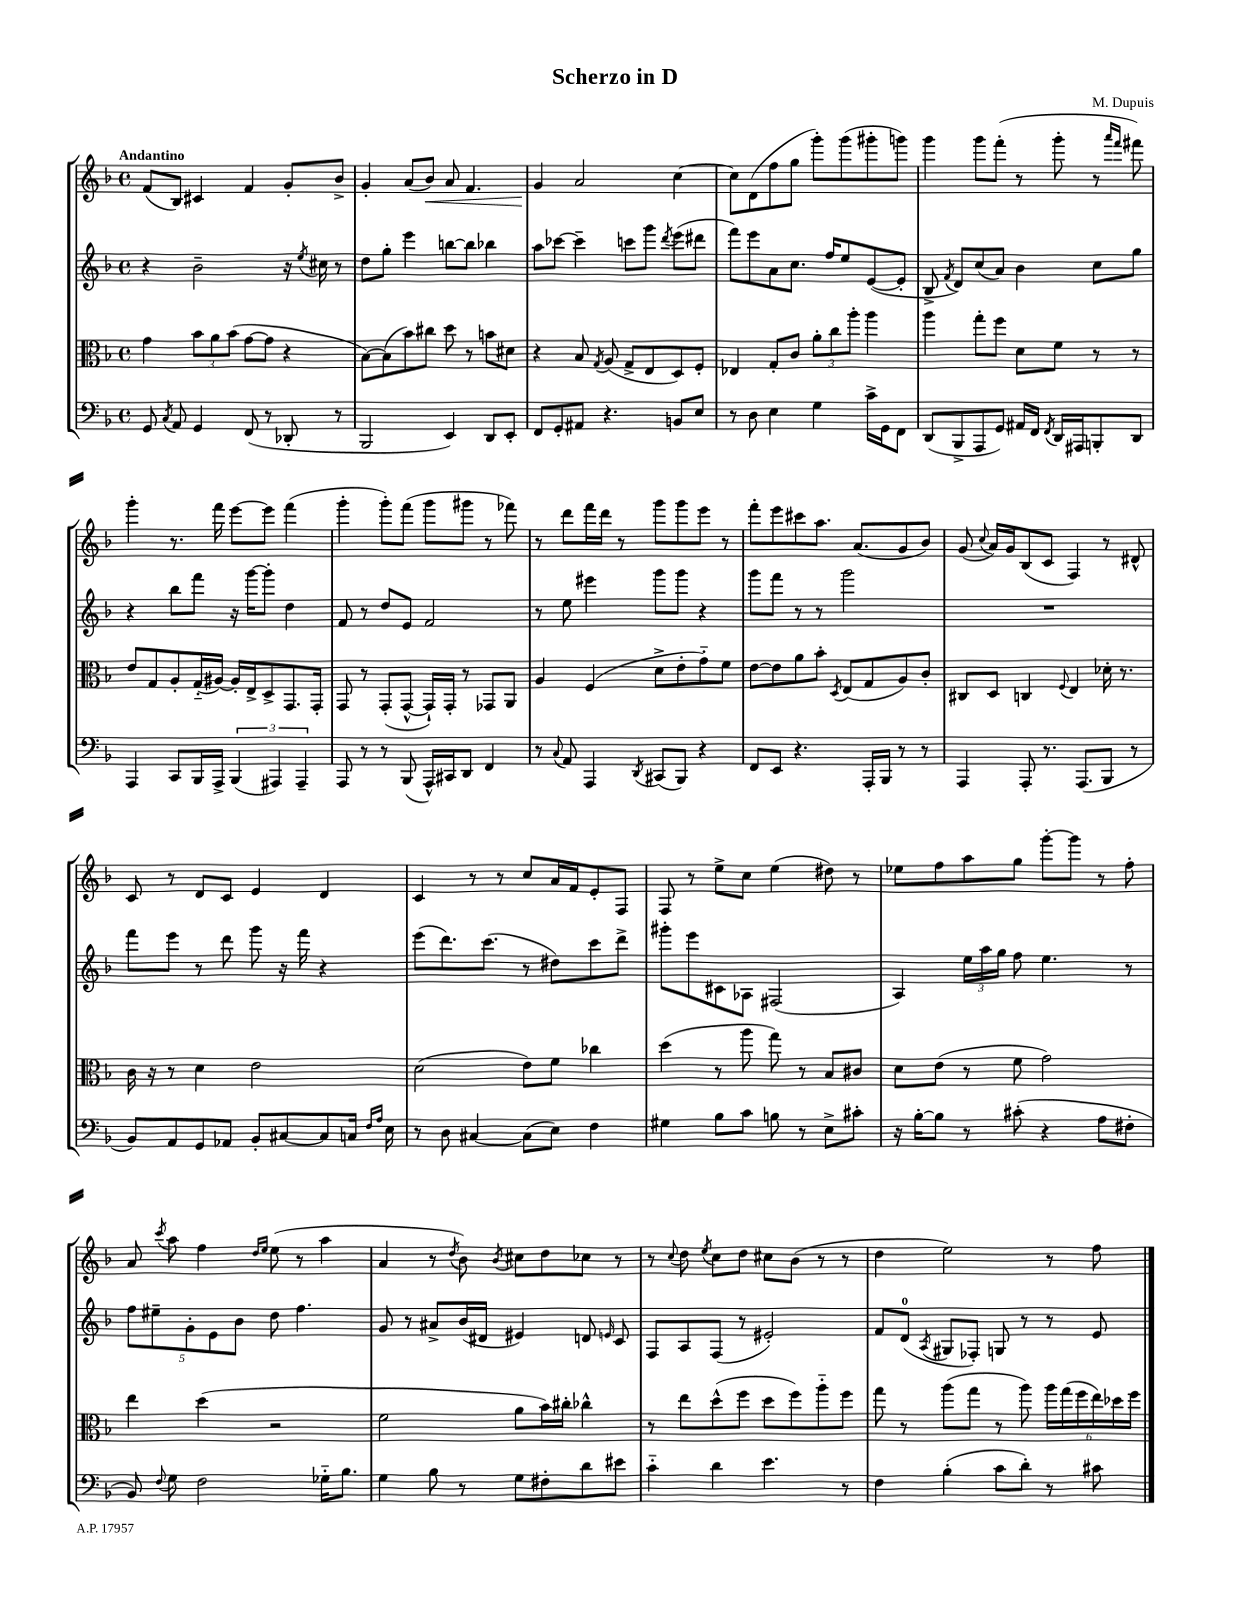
\header { title = "Scherzo in D" composer = "M. Dupuis" }
<<
\new StaffGroup <<
\new Staff = "s0" {
    \clef treble \key f \major \defaultTimeSignature \time 4/4 \tempo "Andantino"
    \autoBeamOff f'8[( bes8]) cis'4 f'4 g'8[-. bes'8]-> |
    g'4-. a'8[( bes'8]\<) a'8 f'4. |
    g'4\! a'2 c''4~ |
    c''8[ d'8( f''8 g''8] g'''8[-.) g'''8( gis'''8-. g'''8]) |
    g'''4 g'''8[ f'''8]-.( r8 g'''8-. r8 \grace { a'''16[ f'''16] } fis'''8) |
    g'''4-. r8. f'''16 e'''8[~ e'''8] f'''4( |
    g'''4-. g'''8[-.) f'''8]( g'''8[ gis'''8] r8 fes'''8) |
    r8 d'''8[ f'''16 d'''16] r8 g'''8[ g'''8 e'''8] r8 |
    f'''8[-. e'''8 cis'''8 a''8.] a'8.[( g'8 bes'8]) |
    g'8( \appoggiatura { c''8 } a'16[) g'16 bes8( c'8] f4) r8 dis'8-^ |
    c'8 r8 d'8[ c'8] e'4 d'4 |
    c'4 r8 r8 c''8[ a'16 f'16 e'8-. f8] |
    f8 r8 e''8[-> c''8] e''4( dis''8) r8 |
    ees''8[ f''8 a''8 g''8] g'''8[~-. g'''8] r8 f''8-. |
    a'8 \acciaccatura { c'''8 } a''8 f''4 \grace { d''16[ e''16] } e''8( r8 a''4 |
    a'4 r8 \acciaccatura { d''8 } bes'8) \acciaccatura { bes'8 } cis''8[ d''8 ces''8] r8 |
    r8 \appoggiatura { c''8 } d''8 \acciaccatura { e''8 } c''8[ d''8] cis''8[ bes'8]( r8 r8 |
    d''4 e''2) r8 f''8 \bar "|." |
}
\new Staff = "s1" {
    \clef treble \key f \major \defaultTimeSignature \time 4/4
    \autoBeamOff r4 bes'2-- r16 \acciaccatura { e''8 } cis''16 r8 |
    d''8[ g''8]-. e'''4 b''8[~ b''8] bes''4 |
    a''8[ ces'''8]~ ces'''4-- c'''8[ g'''8] \acciaccatura { d'''8 } e'''8[( dis'''8] |
    f'''8[) e'''8 a'8 c''8.] f''16[ e''8 e'8~( e'8]-. |
    bes8-> \acciaccatura { f'8 } d'8[) c''8( a'8]) bes'4 c''8[ g''8] |
    r4 bes''8[ f'''8] r16 g'''16[~ g'''8]-. d''4 |
    f'8 r8 d''8[ e'8] f'2 |
    r8 e''8 eis'''4 g'''8[ g'''8] r4 |
    g'''8[ f'''8] r8 r8 g'''2 |
    R1 |
    f'''8[ e'''8] r8 d'''8 g'''8 r16 f'''16 r4 |
    e'''8[( d'''8.) c'''8.]( r8 dis''8[) c'''8 d'''8]-> |
    gis'''8[-. e'''8 cis'8 aes8] fis2( |
    a4) \tuplet 3/2 { e''16[ a''16 g''16] } f''8 e''4. r8 |
    \tuplet 5/4 { f''8[ eis''8-- g'8-. e'8 bes'8] } d''8 f''4. |
    g'8 r8 ais'8[-> bes'16( dis'16] eis'4) d'8 \grace { e'16 } c'8 |
    f8[ a8 f8]( r8 eis'2-.) |
    f'8[ d'8]-0( \acciaccatura { a8 } gis8[ fes8]-.) g8 r8 r8 e'8 \bar "|." |
}
\new Staff = "s2" {
    \clef alto \key f \major \defaultTimeSignature \time 4/4
    \autoBeamOff g'4 \tuplet 3/2 { bes'8[ a'8 bes'8]( } g'8[~ g'8] r4 |
    bes8[~) bes8( bes'8) cis''8] d''8 r8 b'8[ dis'8] |
    r4 bes8 \acciaccatura { g8 } a8( g8[-> e8 d8) f8]-. |
    ees4 g8[-. c'8] \tuplet 3/2 { a'8[-. c''8 a''8]-. } a''4 |
    a''4 g''8[-. f''8] d'8[ f'8] r8 r8 |
    e'8[ g8 a8-. g16-_( ais16]~) ais16[-. e16-> d8-> g,8. g,16]-. |
    g,8 r8 g,8[-.( g,8]~-^ g,16[-!) g,16]-. r8 ges,8[ a,8] |
    a4 f4( d'8[-> e'8-. g'8-_) f'8] |
    e'8[~ e'8 a'8 bes'8]-. \acciaccatura { d8 } e8[( g8 a8) c'8]-. |
    cis8[ d8] c4 \appoggiatura { f8 } e4 des'16-. r8. |
    c'16 r16 r8 d'4 e'2 |
    d'2( e'8[) f'8] ces''4 |
    d''4( r8 a''8 g''8) r8 bes8[ cis'8] |
    d'8[ e'8]( r8 f'8 g'2) |
    e''4 d''4( r2 |
    f'2 a'8[ bes'16) cis''16]-. ces''4-^ |
    r8 e''8[ d''8-^( f''8] d''8[ f''8) a''8-_ f''8] |
    g''8 r8 a''8[( g''8] r8 a''8) \tuplet 6/4 { a''16[ g''16( f''16 e''16) des''16 f''16] } \bar "|." |
}
\new Staff = "s3" {
    \clef bass \key f \major \defaultTimeSignature \time 4/4
    \autoBeamOff g,8 \acciaccatura { c8 } a,8 g,4 f,8( r8 des,8-. r8 |
    bes,,2 e,4) d,8[ e,8]-. |
    f,8[ g,8-. ais,8] r4. b,8[ e8] |
    r8 d8 e4 g4 c'16[-> g,16 f,8] |
    d,8[( bes,,8-> a,,8 g,8]) ais,16[ f,16] \acciaccatura { f,8 } d,16[ ais,,16 b,,8-. d,8] |
    a,,4 c,8[ bes,,16 a,,16]-> \tuplet 3/2 { bes,,4( ais,,4) ais,,4-- } |
    a,,8 r8 r8 bes,,8( a,,16[-^) cis,16 d,8] f,4 |
    r8 \appoggiatura { c8 } a,8 a,,4 \acciaccatura { d,8 } cis,8[( bes,,8]) r4 |
    f,8[ e,8] r4. a,,16[-. bes,,16] r8 r8 |
    a,,4 a,,8-. r8. a,,8.[( bes,,8] r8 |
    bes,8[) a,8 g,8 aes,8] bes,8[-. cis8~ cis8 c16] \grace { f16[ a16] } e16 |
    r8 d8 cis4~ cis8[( e8]) f4 |
    gis4 bes8[ c'8] b8 r8 e8[-> cis'8]-. |
    r16 bes16[~-. bes8] r8 cis'8-.( r4 a8[ fis8]-. |
    bes,8) \appoggiatura { f8 } g8 f2 ges16[-_ bes8.] |
    g4 bes8 r8 g8[ fis8-. d'8 eis'8] |
    c'4-_ d'4 e'4. r8 |
    f4 bes4-.( c'8[ d'8]-.) r8 cis'8 \bar "|." |
}
>>
>>
\layout { \context { \Score \remove "Bar_number_engraver" } }
